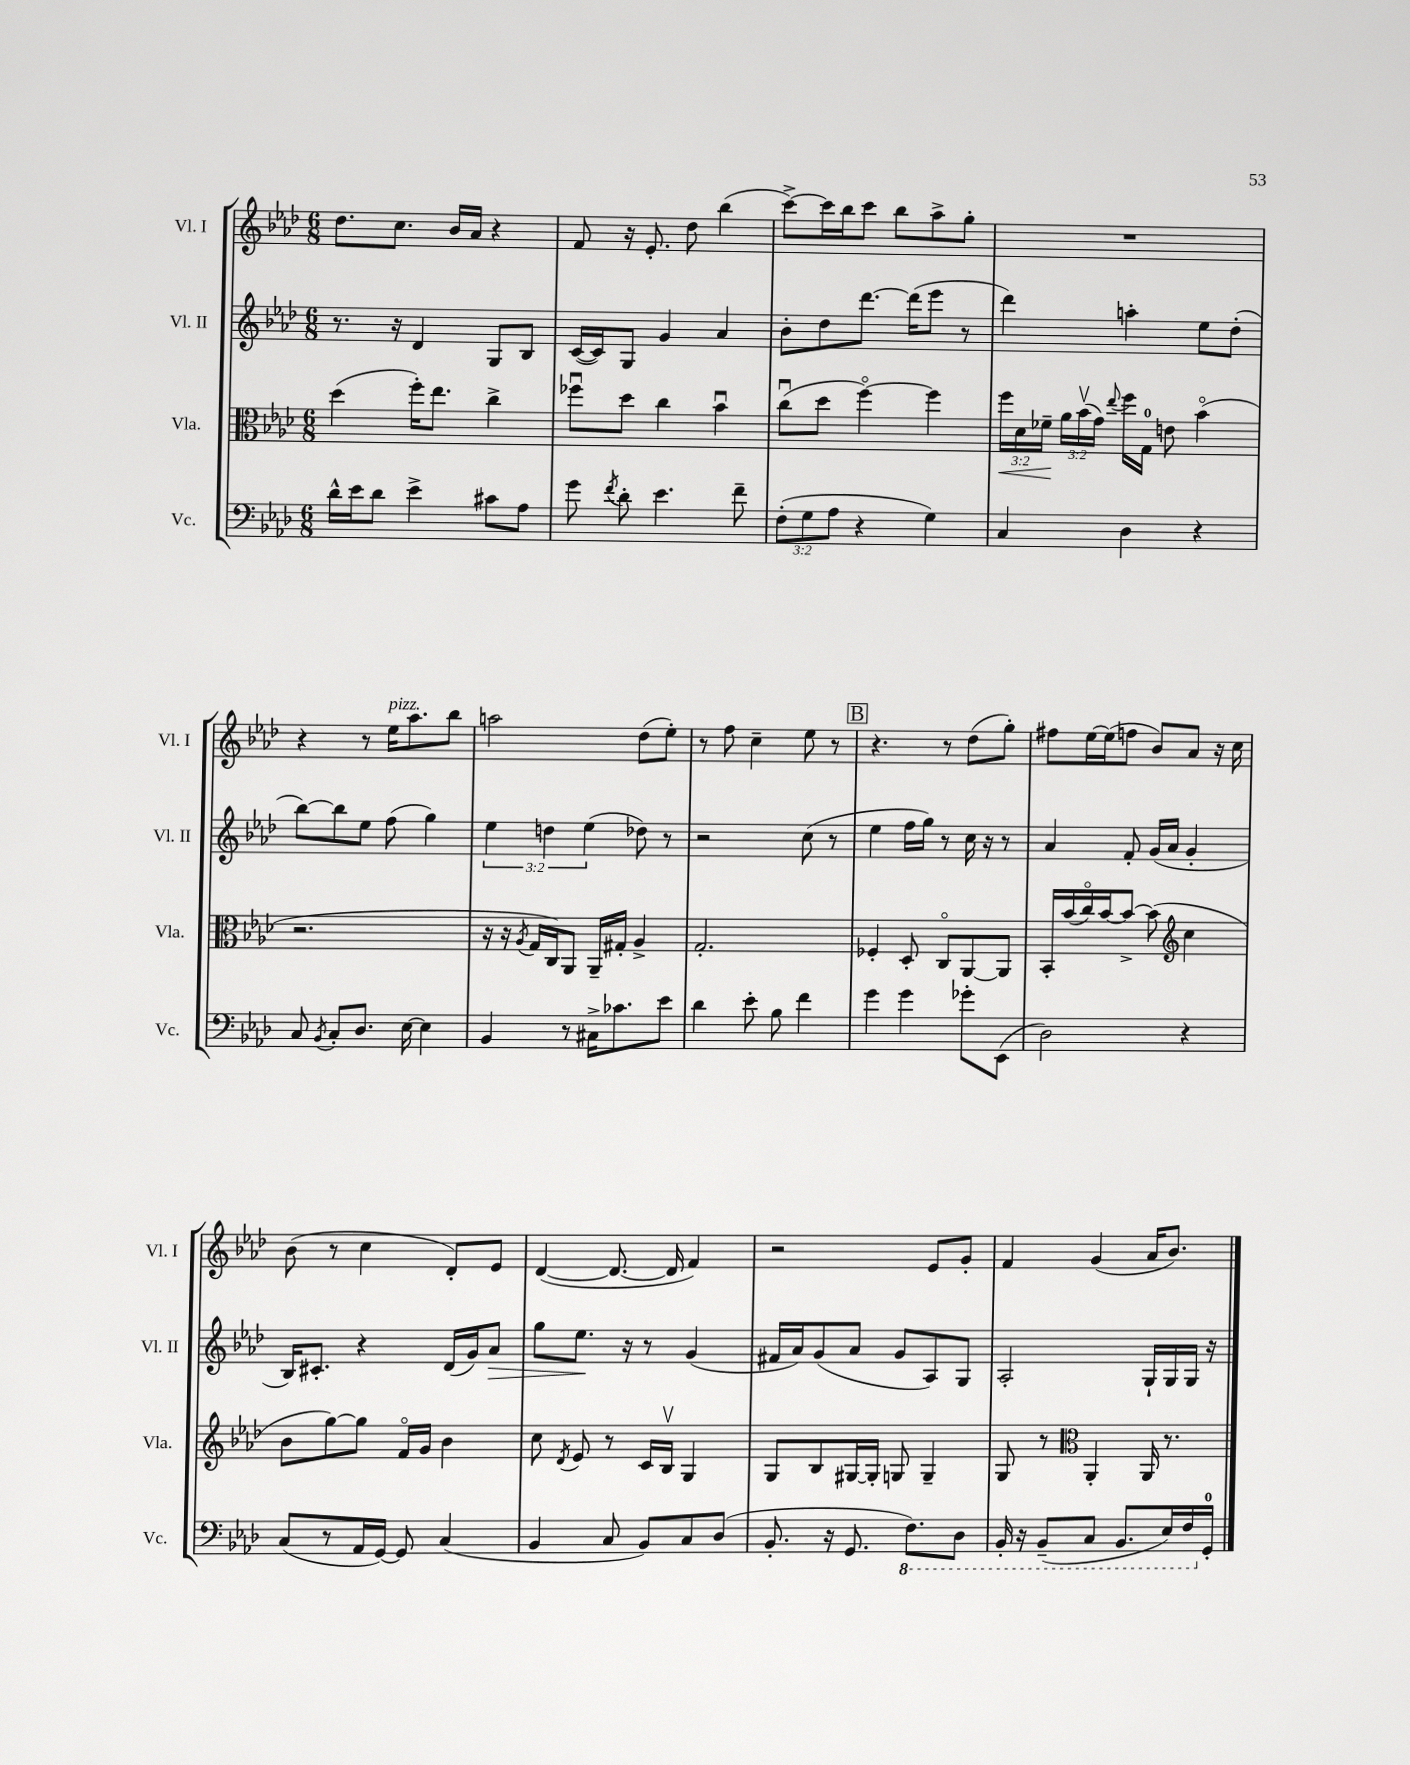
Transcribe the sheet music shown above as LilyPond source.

<<
\new StaffGroup <<
\new Staff = "s0" \with { instrumentName = "Vl. I" shortInstrumentName = "Vl. I" } {
    \clef treble \key aes \major \numericTimeSignature \time 6/8
    \autoBeamOff des''8.[ c''8.] bes'16[ aes'16] r4 |
    f'8 r16 ees'8.-. des''8 bes''4( |
    c'''8[~->) c'''16 bes''16 c'''8] bes''8[ aes''8-> g''8]-. |
    R2. |
    r4 r8 ees''16[^\markup { \italic "pizz." } aes''8. bes''8] |
    a''2 des''8[( ees''8]-.) |
    r8 f''8 c''4-- ees''8 r8 |
    \mark \markup { \box "B" } r4. r8 des''8[( g''8]-.) |
    fis''8[ ees''16~ ees''16( f''8] bes'8[) aes'8] r16 c''16 |
    bes'8( r8 c''4 des'8[-.) ees'8] |
    des'4~( des'8.~ des'16 f'4) |
    r2 ees'8[ g'8]-. |
    f'4 g'4( aes'16[ bes'8.]) \bar "|." |
}
\new Staff = "s1" \with { instrumentName = "Vl. II" shortInstrumentName = "Vl. II" } {
    \clef treble \key aes \major \numericTimeSignature \time 6/8 \override Staff.TupletNumber.text = #tuplet-number::calc-fraction-text
    \autoBeamOff r8. r16 des'4 g8[ bes8] |
    c'16[~( c'16) g8] g'4 aes'4 |
    bes'8[-. des''8 des'''8.]~ des'''16[( ees'''8] r8 |
    des'''4) a''4-. ees''8[ des''8]-.( |
    bes''8[~) bes''8 ees''8] f''8( g''4) |
    \tuplet 3/2 { ees''4 d''4 ees''4( } des''8) r8 |
    r2 c''8( r8 |
    \mark \markup { \box "B" } ees''4 f''16[ g''16]) r8 c''16 r16 r8 |
    aes'4 f'8-. g'16[( aes'16] g'4-. |
    bes16[) cis'8.]-. r4 des'16[( g'16) aes'8]\> |
    g''8[ ees''8.]\! r16 r8 g'4( |
    fis'16[ aes'16) g'8( aes'8] g'8[ aes8) g8] |
    aes2-. g16[-! g16 g16] r16 \bar "|." |
}
\new Staff = "s2" \with { instrumentName = "Vla." shortInstrumentName = "Vla." } {
    \clef alto \key aes \major \numericTimeSignature \time 6/8 \override Staff.TupletNumber.text = #tuplet-number::calc-fraction-text
    \autoBeamOff des''4( f''16[-.) ees''8.] c''4-> |
    fes''8[\downbow des''8] c''4 bes'4\downbow |
    c''8[\downbow( des''8] f''4~\flageolet) f''4 |
    \tuplet 3/2 { f''16[\< des'16 fes'16]--\! } \tuplet 3/2 { aes'16[ bes'16\upbow( g'16]) } \appoggiatura { ees''8 } f''16[ g16]-0 e'8 bes'4\flageolet( |
    r2. |
    r16 r16 \acciaccatura { aes8 } g16[ c16) aes,8] aes,16[-- gis16]-. aes4-> |
    g2.-. |
    \mark \markup { \box "B" } fes4-. des8-. c8[\flageolet aes,8~ aes,8] |
    bes,16[-. bes'16( c''16\flageolet) bes'16~ bes'8]~-> bes'8( \clef treble c''4 |
    bes'8[ g''8~) g''8] f'16[\flageolet g'16] bes'4 |
    c''8 \acciaccatura { des'8 } ees'8 r8 c'16[ bes16]\upbow g4 |
    g8[ bes8 gis16~ gis16]-. g8 g4-- |
    g8 r8 \clef alto aes,4-. aes,16 r8. \bar "|." |
}
\new Staff = "s3" \with { instrumentName = "Vc." shortInstrumentName = "Vc." } {
    \clef bass \key aes \major \numericTimeSignature \time 6/8 \override Staff.TupletNumber.text = #tuplet-number::calc-fraction-text
    \autoBeamOff des'16[-^ ees'16 des'8] ees'4-> cis'8[ aes8] |
    g'8 \acciaccatura { f'8 } des'8-. ees'4. f'8-- |
    \tuplet 3/2 { f8[-.( g8 aes8] } r4 g4) |
    c4 des4 r4 |
    c8 \acciaccatura { bes,8 } c8[-. des8.] ees16~ ees4 |
    bes,4 r8 cis16[-> ces'8. ees'8] |
    des'4 ees'8-. bes8 f'4 |
    \mark \markup { \box "B" } g'4 g'4 ges'8[-. ees,8]( |
    des2) r4 |
    c8[( r8 aes,16 g,16]~) g,8 c4( |
    bes,4 c8 bes,8[) c8 des8]( |
    bes,8.-. r16 g,8. \ottava #-1 f,8.[) des,8] |
    bes,,16-. r16 bes,,8[--( c,8] bes,,8.[ ees,16) f,16 \ottava #0 g,16]-0-. \bar "|." |
}
>>
>>
\layout { \context { \Score \remove "Bar_number_engraver" } }
